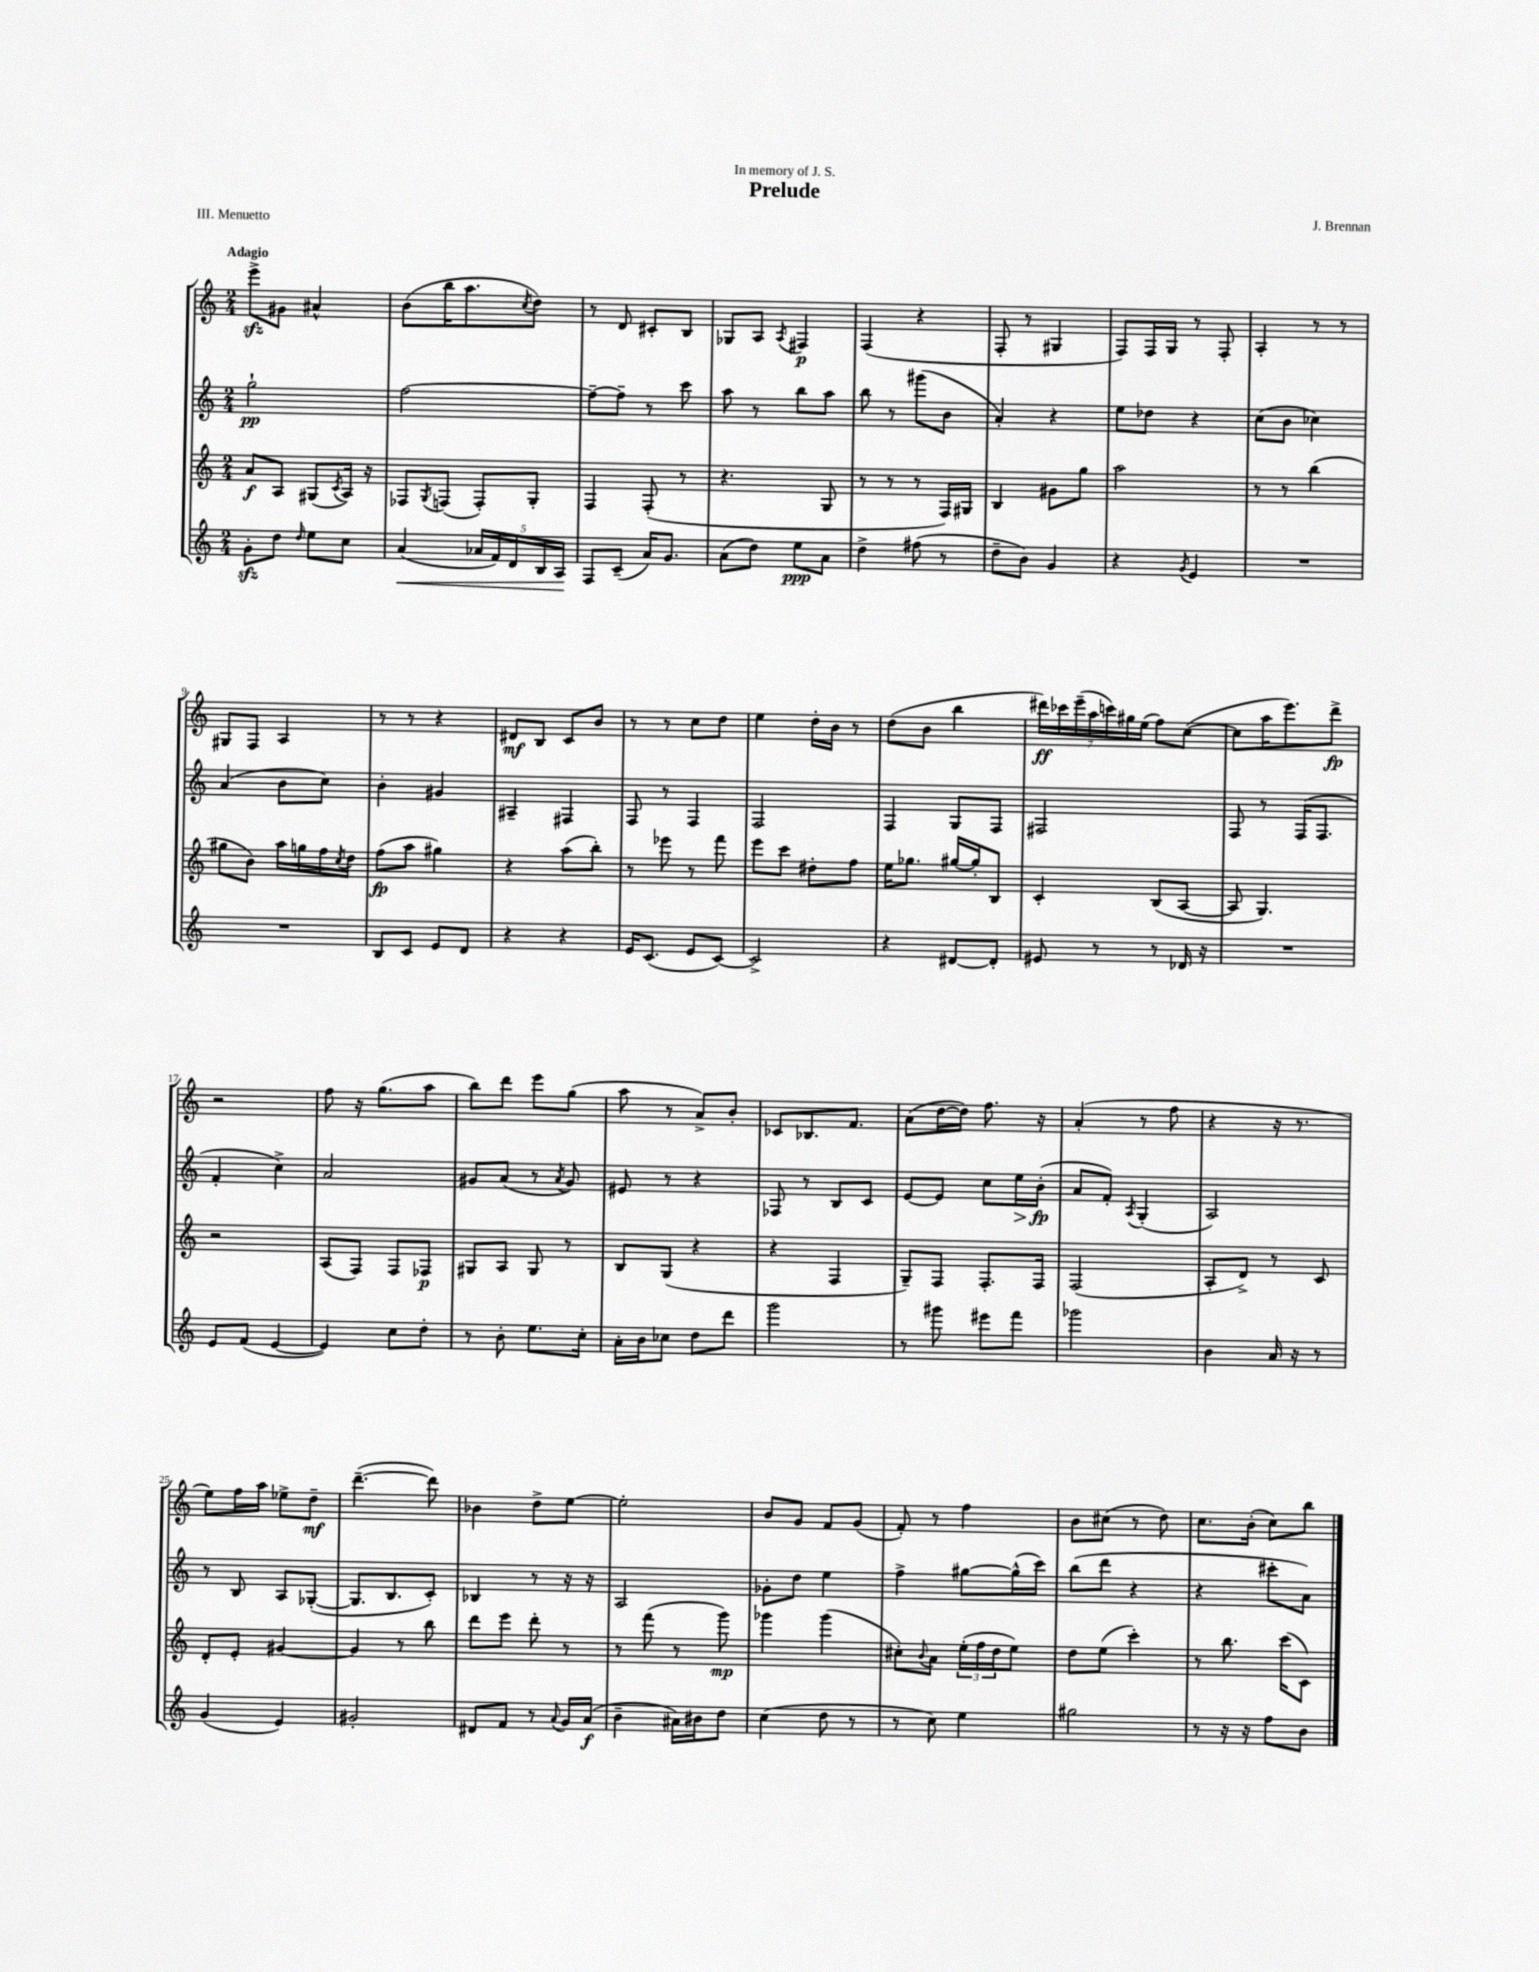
\header { title = "Prelude" composer = "J. Brennan" dedication = "In memory of J. S." piece = "III. Menuetto" }
<<
\new StaffGroup <<
\new Staff = "s0" {
    \clef treble \key c \major \numericTimeSignature \time 2/4 \tempo "Adagio"
    e'''8->\sfz gis'8 ais'4-^ |
    b'8( b''16 a''8. \acciaccatura { c''8 } d''8) |
    r8 d'8 cis'8-. b8 |
    ges8 a8 \acciaccatura { a8 } fis4\p |
    f4( r4 |
    f8-. r8 gis4 |
    f8) f16 g16 r8 f8-. |
    a4-. r8 r8 |
    gis8 f8 a4 |
    r8 r8 r4 |
    dis'8\mf b8 c'8 b'8 |
    r8 r8 c''8 d''8 |
    e''4 d''16-. b'16 r8 |
    d''8( b'8 b''4 |
    \tuplet 7/4 { dis'''16\ff) ces'''16 e'''16--( a''16 c'''16) gis''16 e''16( } f''8) c''8~( |
    c''8 a''16 e'''8.) d'''8->\fp |
    r2 |
    f''8 r16 g''8.( a''8 |
    b''8) d'''8 e'''8 g''8( |
    a''8 r8 a'8->) b'8-. |
    ces'8 bes8. f'8. |
    a'8( d''16~ d''16) f''8. r16 |
    a'4-.( r8 f''8 |
    r4 r16 r8. |
    e''8) f''16 a''16 ees''8-> d''8--\mf |
    d'''4.~--( d'''8) |
    bes'4 d''8-> e''8~ |
    e''2-. |
    b'8 g'8 f'8 g'8( |
    f'8-.) r8 f''4 |
    b'8 cis''8( r8 d''8) |
    c''8. b'16-.( c''8) b''8 \bar "|." |
}
\new Staff = "s1" {
    \clef treble \key c \major \numericTimeSignature \time 2/4
    g''2-!\pp |
    f''2~ |
    f''8~-- f''8-- r8 c'''8 |
    a''8 r8 b''8 a''8 |
    b''8 r8 gis'''8( b'8 |
    a'4-.) r4 |
    e''8 des''8 r4 |
    c''8( b'8 ces''4) |
    a'4( b'8 c''8) |
    b'4-. gis'4 |
    ais4-- fis4 |
    f8 r8 f4 |
    f2 |
    f4 g8 f8 |
    fis2 |
    f8 r8 f16( f8. |
    f'4-. c''4->) |
    a'2 |
    gis'8 a'8( r8 \acciaccatura { a'8 } gis'8) |
    eis'8 r8 r4 |
    fes8 r8 b8 c'8 |
    e'8~ e'8 c''8 e''16\> b'16-.\fp\!( |
    a'8 f'8-.) \acciaccatura { a8 } g4-.( |
    a2) |
    r8 b8 a8 ges8~-.( |
    ges8. b8. c'8-.) |
    bes4 r8 r16 r16 |
    a2 |
    ges'8-. d''8 e''4 |
    f''4-> gis''8~ gis''16-^( c'''16) |
    b''8( d'''8 r4 |
    r4 cis'''8-. a'8) \bar "|." |
}
\new Staff = "s2" {
    \clef treble \key c \major \numericTimeSignature \time 2/4
    a'8\f a8 gis8( \acciaccatura { c'8 } a16) r16 |
    fes8 \acciaccatura { g8 } f8( f8-.) g8-. |
    f4 f8-.( r8 |
    r4. g8 |
    r8 r8 r8 f16) gis16 |
    b4 gis'8 g''8 |
    a''2 |
    r8 r8 b''4( |
    gis''8 b'8) a''16 g''16 f''16 \acciaccatura { c''8 } d''16 |
    f''8\fp( a''8 gis''4) |
    r4 a''8( b''8-.) |
    r8 ees'''8 r8 f'''8 |
    e'''8 c'''8 dis''8-. f''8 |
    e''16 ges''8. gis''16~ gis''16-. b8 |
    c'4-. b8( a8~ |
    a8 g4.) |
    r2 |
    a8( f8) f8 fes8\p |
    gis8 a8 gis8 r8 |
    b8 g8( r4 |
    r4 f4 |
    g8--) f8 f8.-. f16 |
    f2( |
    a8-. d'8->) r8 c'8 |
    d'8-. e'8-. gis'4~ |
    gis'4 r8 b''8 |
    d'''8 e'''8 d'''8-. r8 |
    r8 f'''8( r8 g'''8\mp) |
    ges'''4 ges'''4( |
    cis''8-.) \appoggiatura { b'8 } a'8 \tuplet 3/2 { e''16-.( f''16 d''16 } e''8) |
    d''8 e''8( c'''4-.) |
    r8 b''8. c'''16( c'8) \bar "|." |
}
\new Staff = "s3" {
    \clef treble \key c \major \numericTimeSignature \time 2/4
    g'8-.\sfz d''8 \grace { d''16 } e''8 c''8 |
    a'4\<( \tuplet 5/4 { aes'16 f'16) d'16 b16 a16\! } |
    f8 c'8--( a'16) g'8. |
    a'8( d''8) e''8\ppp a'8 |
    d''4-> fis''8( r8 |
    d''8-- b'8) g'4 |
    r4 \acciaccatura { g'8 } e'4 |
    R2 |
    R2 |
    b8 c'8 e'8 d'8 |
    r4 r4 |
    e'16 c'8.( e'8 c'8~) |
    c'2-> |
    r4 dis'8~ dis'8-. |
    eis'8 r8 r8 des'16 r16 |
    R2 |
    e'8 f'8( e'4~ |
    e'4) c''8 d''8-. |
    r8 b'8-. e''8. c''16-. |
    a'16-. b'16 ces''8 d''8 d'''8 |
    g'''2 |
    r8 gis'''8 eis'''8 f'''8 |
    ges'''2 |
    b'4 a'16 r16 r8 |
    g'4( e'4) |
    gis'2-. |
    dis'8 f'8 r8 \appoggiatura { a'8 } g'16 a'16\f( |
    b'4-- ais'16) bis'16 d''8 |
    c''4( d''8 r8 |
    r8 c''8) e''4 |
    gis''2 |
    r8 r16 r16 f''8 b'8 \bar "|." |
}
>>
>>
